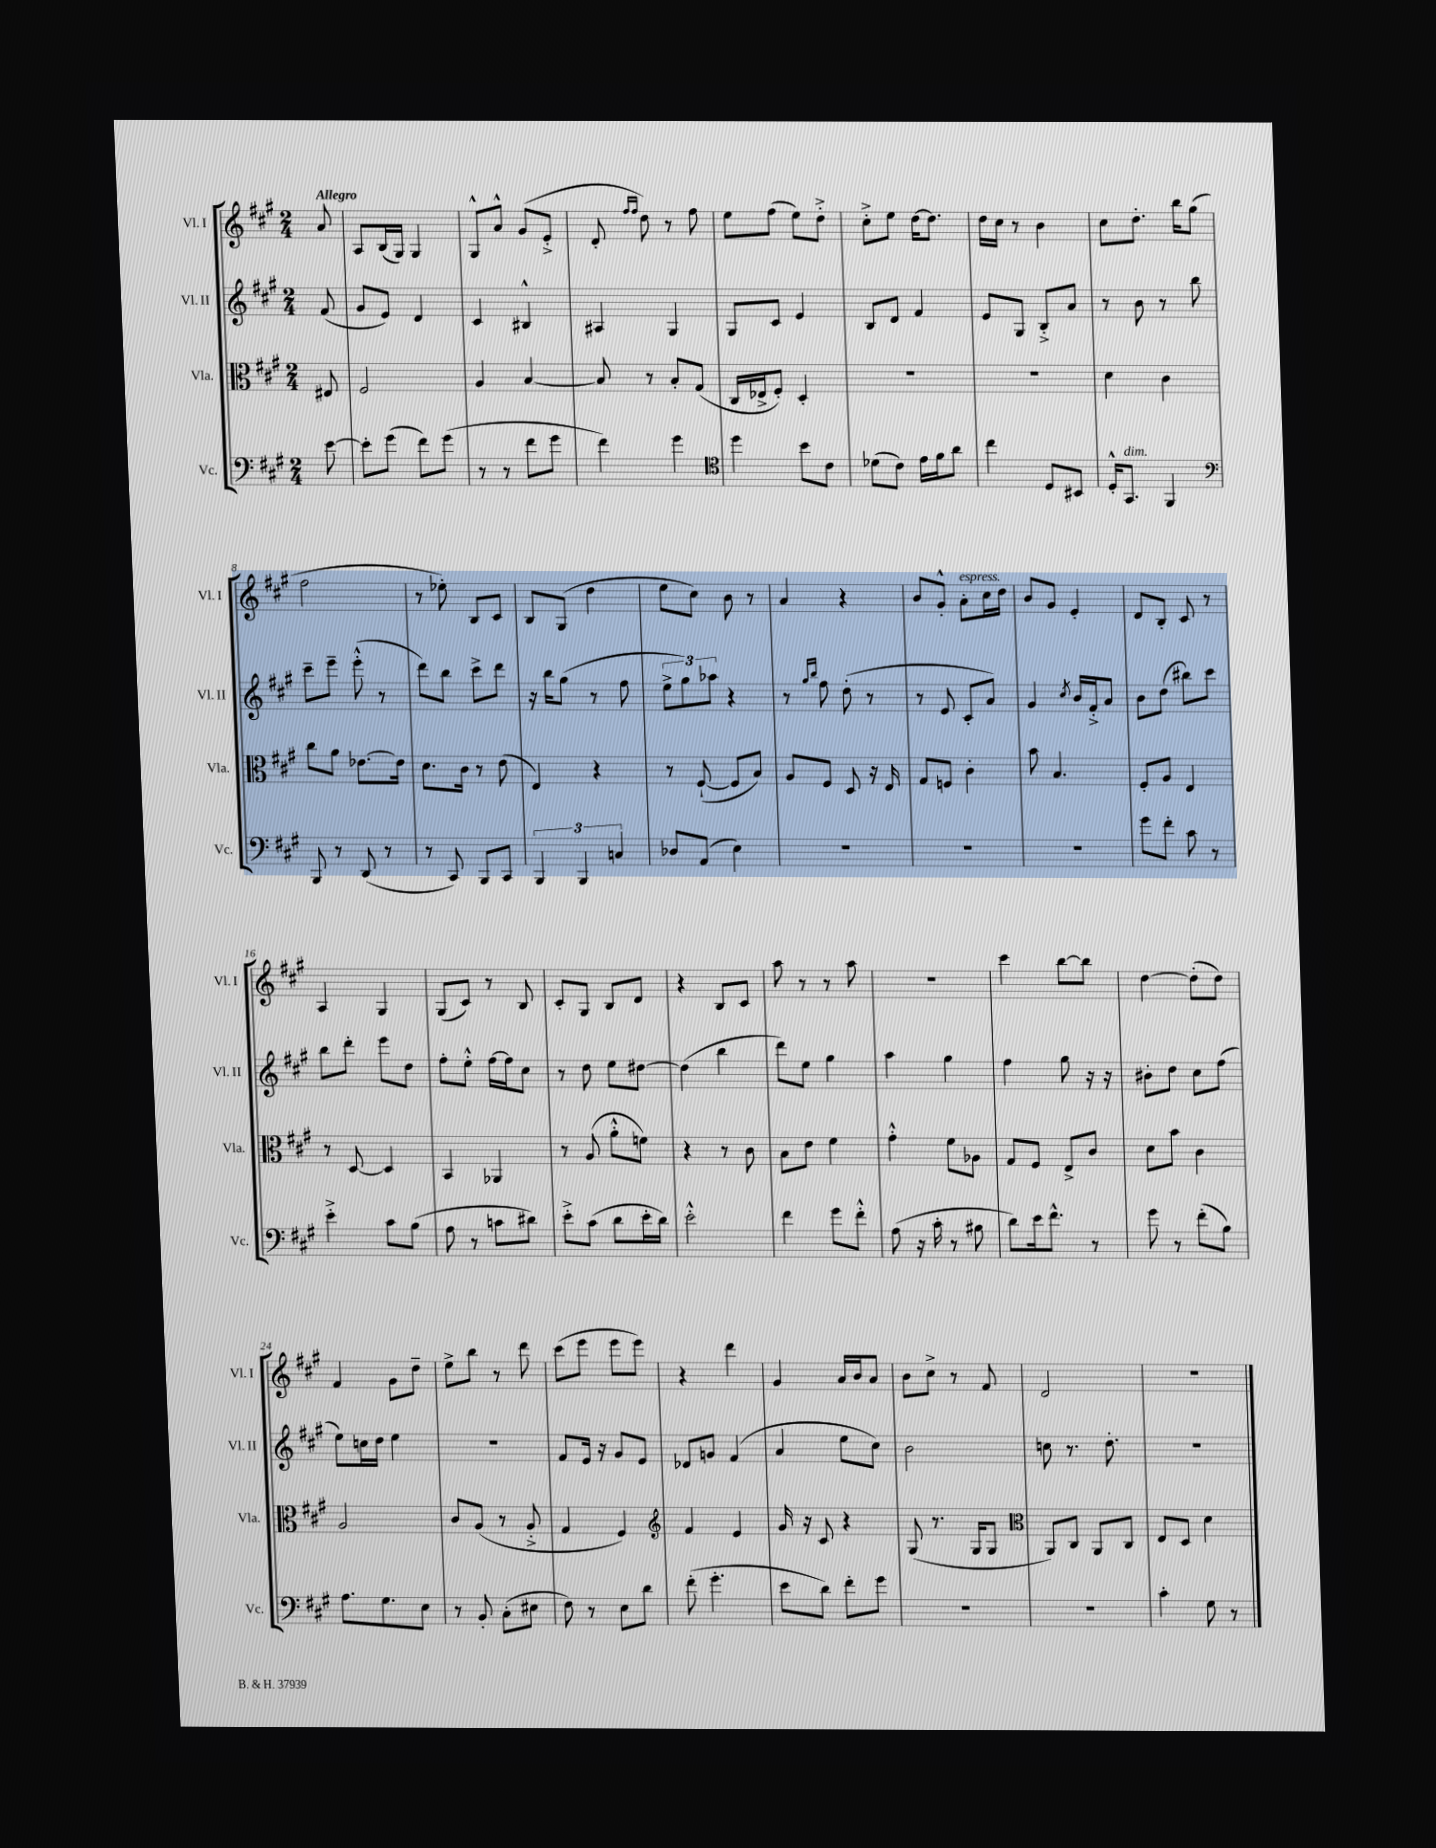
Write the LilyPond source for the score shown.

<<
\new StaffGroup <<
\new Staff = "s0" \with { instrumentName = "Vl. I" shortInstrumentName = "Vl. I" } {
    \clef treble \key a \major \numericTimeSignature \time 2/4 \partial 8 \tempo "Allegro"
    a'8 |
    a8 b16( gis16) gis4 |
    gis8-^ a'8-^ gis'8( e'8-.-> |
    d'8-. \grace { fis''16 fis''16 } d''8) r8 fis''8 |
    e''8 fis''8( e''8) d''8-.-> |
    cis''8-.-> e''8 d''16~ d''8. |
    d''16 cis''16 r8 b'4 |
    cis''8 d''8.-. b''16 gis''8( |
    fis''2 |
    r8 ees''8-.) b8 cis'8 |
    b8 gis8( d''4 |
    e''8 cis''8) b'8 r8 |
    a'4 r4 |
    b'8 gis'8-.-^ a'8-.^\markup { \italic "espress." } cis''16 d''16 |
    b'8 gis'8 e'4-. |
    d'8 b8-. cis'8 r8 |
    a4 gis4 |
    gis8( cis'8) r8 b8 |
    cis'8-. gis8 b8 d'8 |
    r4 b8 cis'8 |
    a''8 r8 r8 a''8 |
    r2 |
    cis'''4 b''8~ b''8 |
    d''4~ d''8-.( d''8) |
    fis'4 gis'8 d''8-- |
    e''8-> b''8 r8 d'''8 |
    cis'''8( e'''8 e'''8 e'''8) |
    r4 d'''4 |
    gis'4 a'16 b'16 a'8 |
    b'8 cis''8-> r8 fis'8 |
    d'2 |
    r2 \bar "|." |
}
\new Staff = "s1" \with { instrumentName = "Vl. II" shortInstrumentName = "Vl. II" } {
    \clef treble \key a \major \numericTimeSignature \time 2/4 \partial 8
    fis'8( |
    gis'8 e'8) d'4 |
    cis'4 bis4-^ |
    ais4 gis4 |
    gis8 cis'8 e'4 |
    b8 d'8 fis'4 |
    e'8 gis8 b8-.-> a'8 |
    r8 b'8 r8 b''8 |
    cis'''8-- e'''8-- e'''8-.-^( r8 |
    d'''8) b''8 cis'''8-> d'''8 |
    r16 b''16 gis''8( r8 fis''8 |
    \tuplet 3/2 { e''8-> gis''8) aes''8 } r4 |
    r8 \grace { gis''16 b''16 } fis''8 d''8-.( r8 |
    r8 e'8 cis'8-. a'8) |
    gis'4 \acciaccatura { cis''8 } b'16 fis'16-.-> a'8 |
    b'8 d''8( bis''8) cis'''8 |
    b''8 d'''8-. e'''8 d''8 |
    fis''8-. e''8-.-^ fis''16~ fis''16 cis''8 |
    r8 d''8 e''8 dis''8~ |
    dis''4( b''4 |
    d'''8) e''8 gis''4 |
    a''4 gis''4 |
    fis''4 gis''8 r16 r16 |
    bis'8-. d''8 cis''8 fis''8( |
    e''8) c''16 d''16 e''4 |
    R2 |
    fis'8 e'16 r16 gis'8 e'8 |
    des'8 g'8 fis'4( |
    a'4 e''8 cis''8) |
    b'2 |
    c''8 r8. d''8.-. |
    R2 \bar "|." |
}
\new Staff = "s2" \with { instrumentName = "Vla." shortInstrumentName = "Vla." } {
    \clef alto \key a \major \numericTimeSignature \time 2/4 \partial 8
    eis8 |
    fis2 |
    a4 b4~ |
    b8 r8 b8-. gis8( |
    cis16 ees16-> fis8-.) d4-. |
    R2 |
    R2 |
    d'4 cis'4 |
    cis''8 a'8 ees'8.~ ees'16 |
    d'8. cis'16 r8 e'8( |
    e4) r4 |
    r8 fis8~-!( fis8 b8) |
    a8 fis8 d8 r16 e16 |
    gis8 f8 cis'4-. |
    b'8 b4. |
    fis8-. a8 e4 |
    r8 d8~ d4 |
    b,4 aes,4 |
    r8 a8( a'8-.-^ f'8) |
    r4 r8 cis'8 |
    b8 e'8 fis'4 |
    gis'4-.-^ fis'8 aes8 |
    gis8 fis8 e8-> cis'8 |
    d'8 b'8 cis'4 |
    a2 |
    cis'8 a8( r8 a8-.-> |
    gis4 fis4) |
    \clef treble fis'4 e'4 |
    gis'16 r16 cis'8 r4 |
    gis8( r8. gis16 gis8 |
    \clef alto a,8) cis8 a,8 cis8 |
    e8 d8 d'4 \bar "|." |
}
\new Staff = "s3" \with { instrumentName = "Vc." shortInstrumentName = "Vc." } {
    \clef bass \key a \major \numericTimeSignature \time 2/4 \partial 8
    e'8~ |
    e'8-. gis'8( fis'8) gis'8( |
    r8 r8 fis'8 gis'8 |
    fis'4) gis'4 |
    \clef tenor d''4 b'8 cis'8 |
    des'8( cis'8) e'16 fis'16 a'8 |
    cis''4 d8 bis,8 |
    d16-.-^ gis,8.^\markup { \italic "dim." } fis,4 |
    \clef bass b,,8 r8 d,8( r8 |
    r8 cis,8) b,,8 cis,8 |
    \tuplet 3/2 { b,,4 b,,4 c4 } |
    des8 a,8( e4) |
    R2 |
    R2 |
    R2 |
    gis'8 fis'8-. cis'8 r8 |
    e'4-.-> cis'8 b8( |
    a8 r8 c'8 dis'8) |
    e'8-.-> cis'8( d'8 e'16-. d'16) |
    e'2-.-^ |
    fis'4 gis'8 fis'8-.-^ |
    a8( r16 cis'16-. r8 bis8 |
    d'8) e'16 fis'8.-^ r8 |
    gis'8 r8 fis'8-.( b8) |
    a8. gis8. e8 |
    r8 b,8-. cis8-.( eis8 |
    fis8) r8 e8 d'8 |
    fis'8-.( gis'4.-. |
    e'8 d'8) fis'8-. gis'8 |
    R2 |
    R2 |
    cis'4-. gis8 r8 \bar "|." |
}
>>
>>
